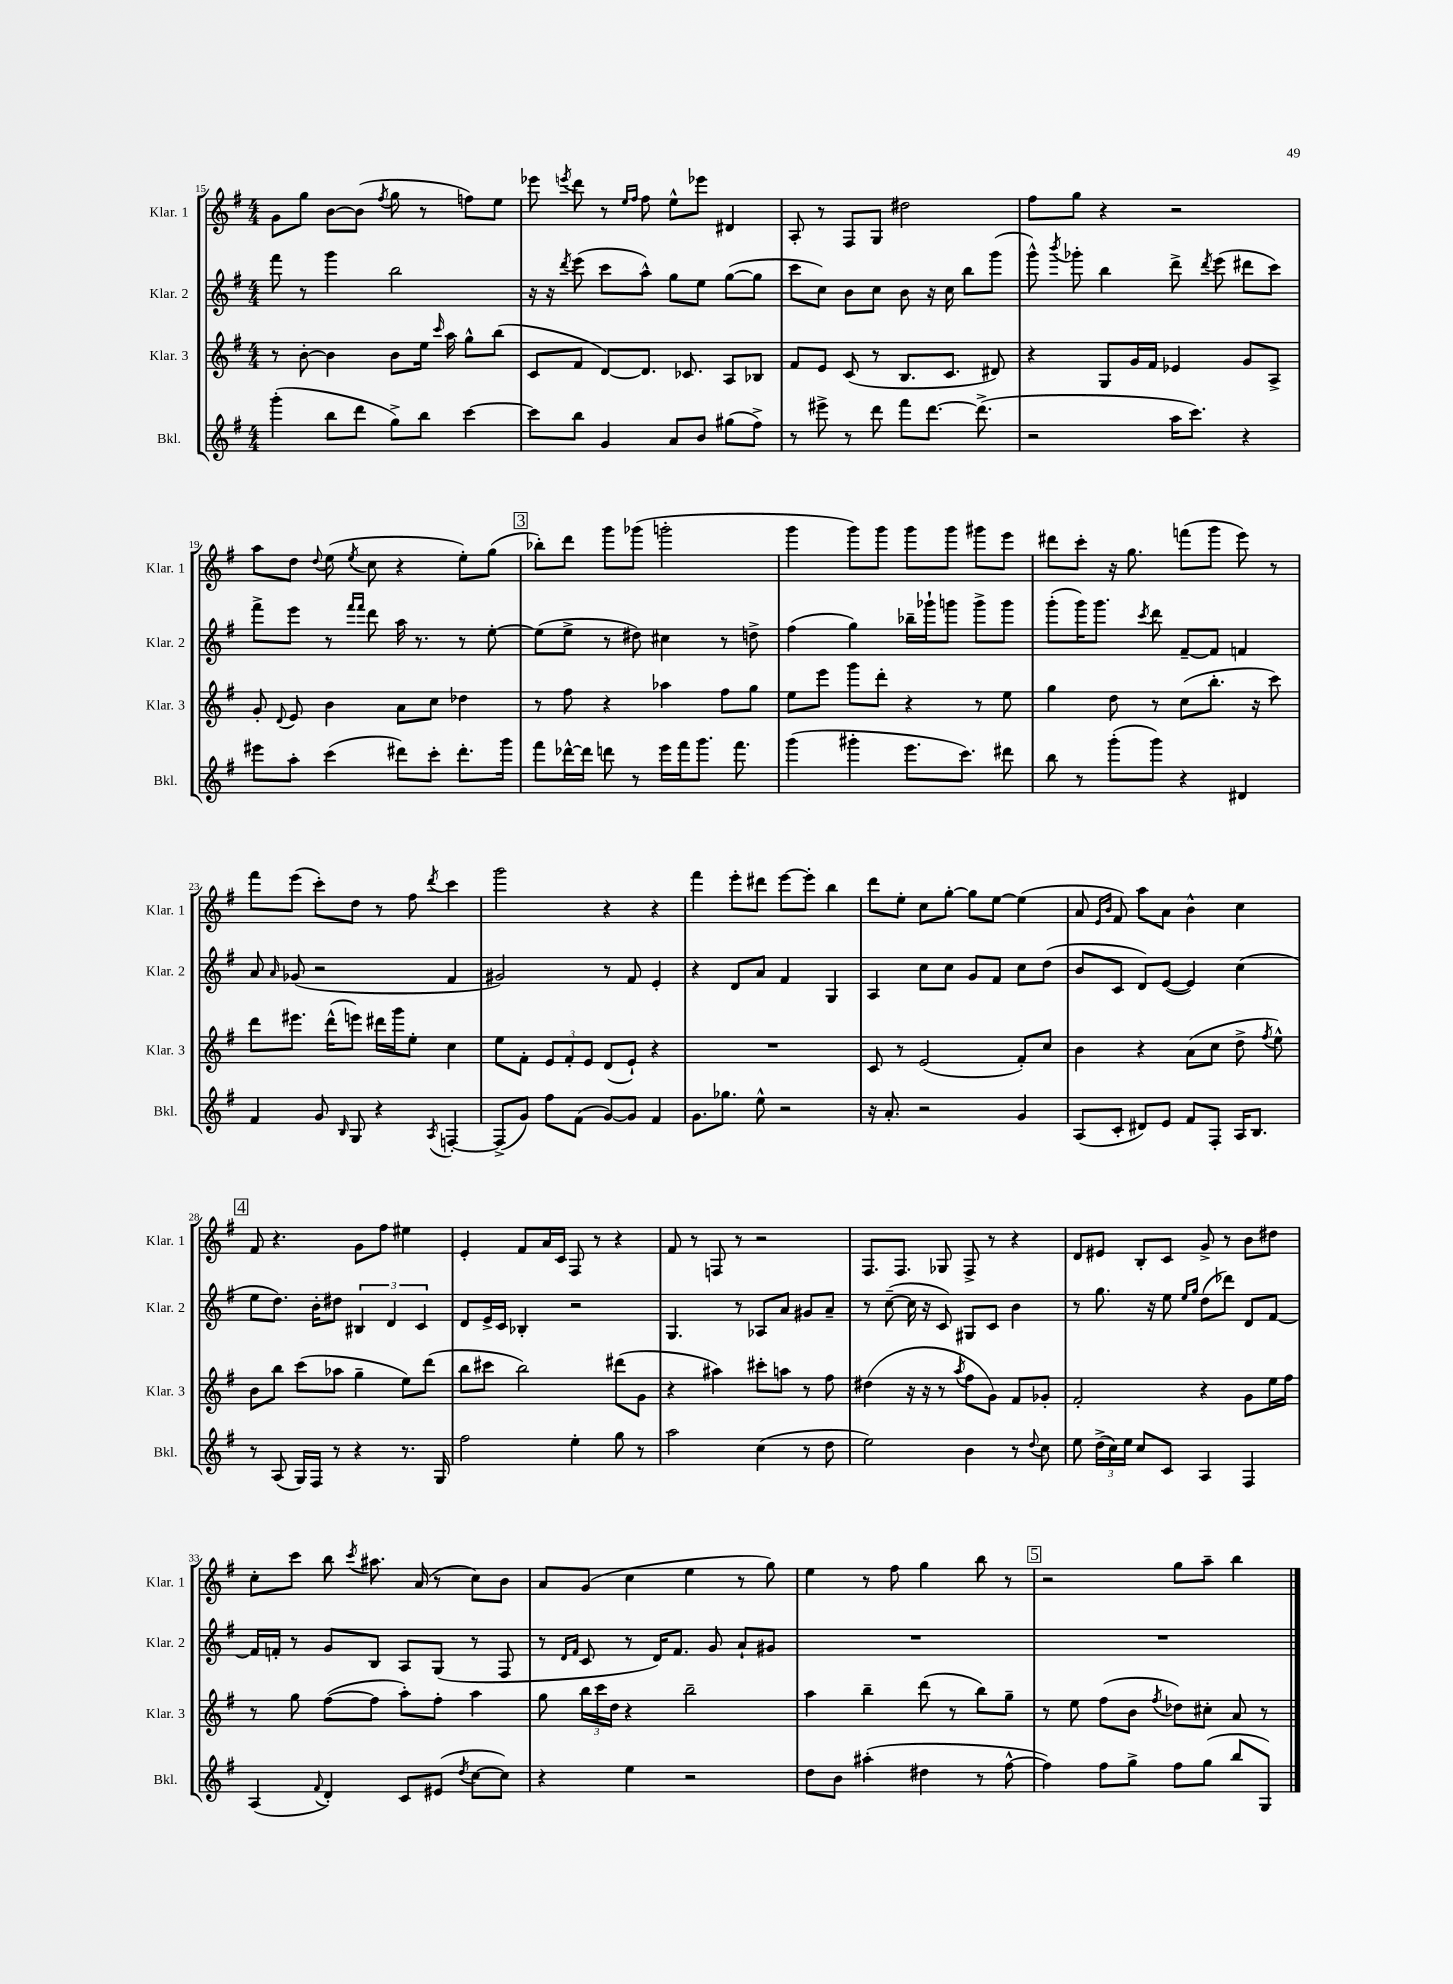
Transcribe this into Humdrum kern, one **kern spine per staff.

**kern	**kern	**kern	**kern
*staff4	*staff3	*staff2	*staff1
*clefG2	*clefG2	*clefG2	*clefG2
*k[f#]	*k[f#]	*k[f#]	*k[f#]
*M4/4	*M4/4	*M4/4	*M4/4
(4ggg'	8r	8fff#	8g
.	[8b'	8r	8gg
8bb	4b]	4ggg	[8b
8ddd	.	.	(8b]
.	.	.	8qff#
8gg^)	8b	2bb	8gg
8bb	16ee	.	8r
.	16qqccc	.	.
.	16aa	.	.
[4ccc	8gg^^	.	8ff)
.	(8bb	.	8ee
=	=	=	=
8ccc]	8c	16r	8eee-
.	.	16r	.
.	.	8qddd	8qeee
8bb	8f#	(8eee	8ddd
4g	[8d)	8ccc	8r
.	.	.	16qqee
.	.	.	16qqff#
.	8.d]	8aa^^)	8ff#
8a	.	8gg	8ee^^
.	8.c-	.	.
8b	.	8ee	8eee-
(8gg#	8A	([8gg	4d#
8ff#^)	8B-	8gg]	.
=	=	=	=
8r	8f#	8ccc	8A'
8eee#^	8e	8cc)	8r
8r	(8c	8b	8F#
8ddd	8r	8cc	8G
8fff#	8.B	8b	2dd#
[8.ddd	.	16r	.
.	8.c	16cc	.
.	.	8bb	.
(8.ddd^]	.	.	.
.	8d#)	(8ggg	.
=	=	=	=
2r	4r	8ggg^^)	8ff#
.	.	8qbbb	.
.	.	8ggg-'	8gg
.	8G	4bb	4r
.	16g	.	.
.	16f#	.	.
16aa	4e-	8ddd^	2r
8.ccc)	.	.	.
.	.	8qddd	.
.	.	(8eee	.
4r	8g	8ddd#	.
.	8A^	8ccc)	.
=	=	=	=
8eee#	8g'	8fff#^	8aa
.	8qqd	.	.
8aa'	8e	8eee	8dd
.	.	.	8qqdd
(4ccc	4b	8r	(8ee
.	.	16qqfff#	.
.	.	16qqfff#	8qee
.	.	8ddd	8cc
8ddd#)	8a	16aa	4r
.	.	8.r	.
8ccc'	8cc	.	.
8.ddd#'	4dd-	8r	8ee')
.	.	[8ee'	(8gg
16ggg	.	.	.
=	=	=	=
8fff#	8r	(8ee]	8bb-')
[16ddd-^^	8ff#	8ee^	8ddd
16ddd-]	.	.	.
8ddd	4r	8r	8ggg
8r	.	8dd#)	(8ggg-
16eee	4aa-	4cc#	2ggg'
16fff#	.	.	.
8.ggg	.	.	.
.	8ff#	8r	.
8.fff#	.	.	.
.	8gg	8dd^	.
=	=	=	=
(4ggg	8ee	(4ff#	4ggg
.	8eee	.	.
4ggg#'	8ggg	4gg)	8ggg)
.	8ddd'	.	8ggg
8.eee	4r	16bb-~	8ggg
.	.	16ggg-`	.
.	.	8ggg	8ggg
8.ccc)	.	.	.
.	8r	8ggg^	8ggg#
8ddd#	8ee	8ggg	8eee
=	=	=	=
8bb	4gg	(8ggg'	8ddd#
8r	.	16ggg)	8ccc'
.	.	8.ggg	.
(8ggg'	8dd	.	16r
.	.	.	8.gg
.	.	8qccc	.
8ggg)	8r	8ddd	.
4r	(8cc	[8f#~	(8fff
.	8.bb'	8f#]	8ggg
4d#	.	4f	8eee)
.	16r	.	.
.	8ccc)	.	8r
=	=	=	=
4f#	8ddd	8a	8fff#
.	.	16qqa	.
.	8.eee#	(8g-	(8eee
8g	.	2r	8ccc')
.	(16ddd^^	.	.
16qqB	.	.	.
8G	8eee)	.	8dd
4r	16ddd#	.	8r
.	16ggg	.	.
.	8ee'	.	8ff#
8qA	.	.	8qddd
[4F'	4cc	4f#	4ccc
=	=	=	=
(8F^]	8ee	2g#)	2ggg
8g)	8f#'	.	.
8ff#	12e	.	.
.	12f#'	.	.
(8f#	.	.	.
.	12e	.	.
[8g)	(8d	8r	4r
8g]	8e`)	8f#	.
4f#	4r	4e'	4r
=	=	=	=
8.g	1r	4r	4fff#
8.gg-	.	.	.
.	.	8d	8eee'
8ee^^	.	8a	8ddd#
2r	.	4f#	[8eee
.	.	.	8eee']
.	.	4G	4bb
=	=	=	=
16r	8c	4A	8ddd
8.a'	.	.	.
.	8r	.	8ee'
2r	(2e	8cc	8cc
.	.	8cc	[8gg'
.	.	8g	8gg]
.	.	8f#	[8ee
4g	8f#')	8cc	(4ee]
.	8cc	(8dd	.
=	=	=	=
(8A	4b	8b	8a
.	.	.	16qqe
.	.	.	16qqb
8c'	.	8c	8f#)
8d#)	4r	8d)	8aa
8e	.	([8e	8a
8f#	(8a	4e])	4b^^
8F#'	8cc	.	.
16A	8dd^	(4cc	4cc
8.B	.	.	.
.	8qff#	.	.
.	8ee^^)	.	.
=	=	=	=
8r	8b	8ee	8f#
(8A	8bb	8.dd)	4.r
16G)	(8ccc	.	.
16F#	.	16b'	.
8r	8aa-	8dd#	.
4r	4gg~	6B#	8g
.	.	.	8ff#
.	.	6d	.
8.r	8ee)	.	4ee#
.	.	6c	.
.	(8ddd	.	.
16G	.	.	.
=	=	=	=
2ff#	8bb	8d	4e'
.	8ccc#	16e^	.
.	.	16c	.
.	2bb)	4B-'	8f#
.	.	.	16a
.	.	.	16c
4ee'	.	2r	8F#
.	.	.	8r
8gg	(8ddd#	.	4r
8r	8g	.	.
=	=	=	=
2aa	4r	4.G	8f#
.	.	.	8r
.	4aa#)	.	8F
.	.	8r	8r
(4cc	8ccc#'	8A-	2r
.	8aa	8a	.
8r	8r	8g#	.
8dd	8ff#	8a~	.
=	=	=	=
2ee)	(4dd#	8r	8.F#
.	.	([8cc~	.
.	.	.	8.F#
.	16r	16cc]	.
.	16r	16r	.
.	8r	8c)	8G-
.	8qaa	.	.
4b	8ff#	8G#	8F#^
.	8g)	8c	8r
8r	8f#	4b	4r
8qqdd	.	.	.
8cc	8g-'	.	.
=	=	=	=
8ee	2f#'	8r	8d
(24dd^	.	8.gg	8e#
24cc)	.	.	.
24ee	.	.	.
8cc	.	.	8B'
.	.	16r	.
8c	.	8ee	8c
.	.	16qqee	.
.	.	16qqgg	.
4A	4r	(8dd	8g^
.	.	8ddd-)	8r
4F#	8g	8d	8b
.	16ee	[8f#	8dd#
.	16ff#	.	.
=	=	=	=
(4A	8r	16f#]	8cc'
.	.	16f'	.
.	8gg	8r	8ccc
8qqf#	.	.	.
4d')	([8ff#	8g	8bb
.	.	.	8qccc
.	8ff#]	8B	8.aa#
8c	8aa')	8A	.
.	.	.	(16a
(8e#	8ff#'	(8G	8r
8qdd	.	.	.
[8cc	4aa	8r	8cc)
8cc])	.	8F#	8b
=	=	=	=
4r	8gg	8r	8a
.	.	16qqd	.
.	.	16qqf#	.
.	24bb	8c	(8g
.	24ccc	.	.
.	24dd	.	.
4ee	4r	8r	4cc
.	.	16d)	.
.	.	8.f#	.
2r	2bb~	.	4ee
.	.	8g	.
.	.	8a`	8r
.	.	8g#	8gg)
=	=	=	=
8dd	4aa	1r	4ee
8b	.	.	.
(4aa#'	4bb~	.	8r
.	.	.	8ff#
4dd#	(8ddd	.	4gg
.	8r	.	.
8r	8bb)	.	8bb
[8ff#^^	8gg~	.	8r
=	=	=	=
4ff#])	8r	1r	2r
.	8ee	.	.
8ff#	(8ff#	.	.
8gg^	8b	.	.
.	8qff#	.	.
8ff#	8dd-)	.	8gg
(8gg	8cc#'	.	8aa~
8bb	8a	.	4bb
8G)	8r	.	.
==	==	==	==
*-	*-	*-	*-
